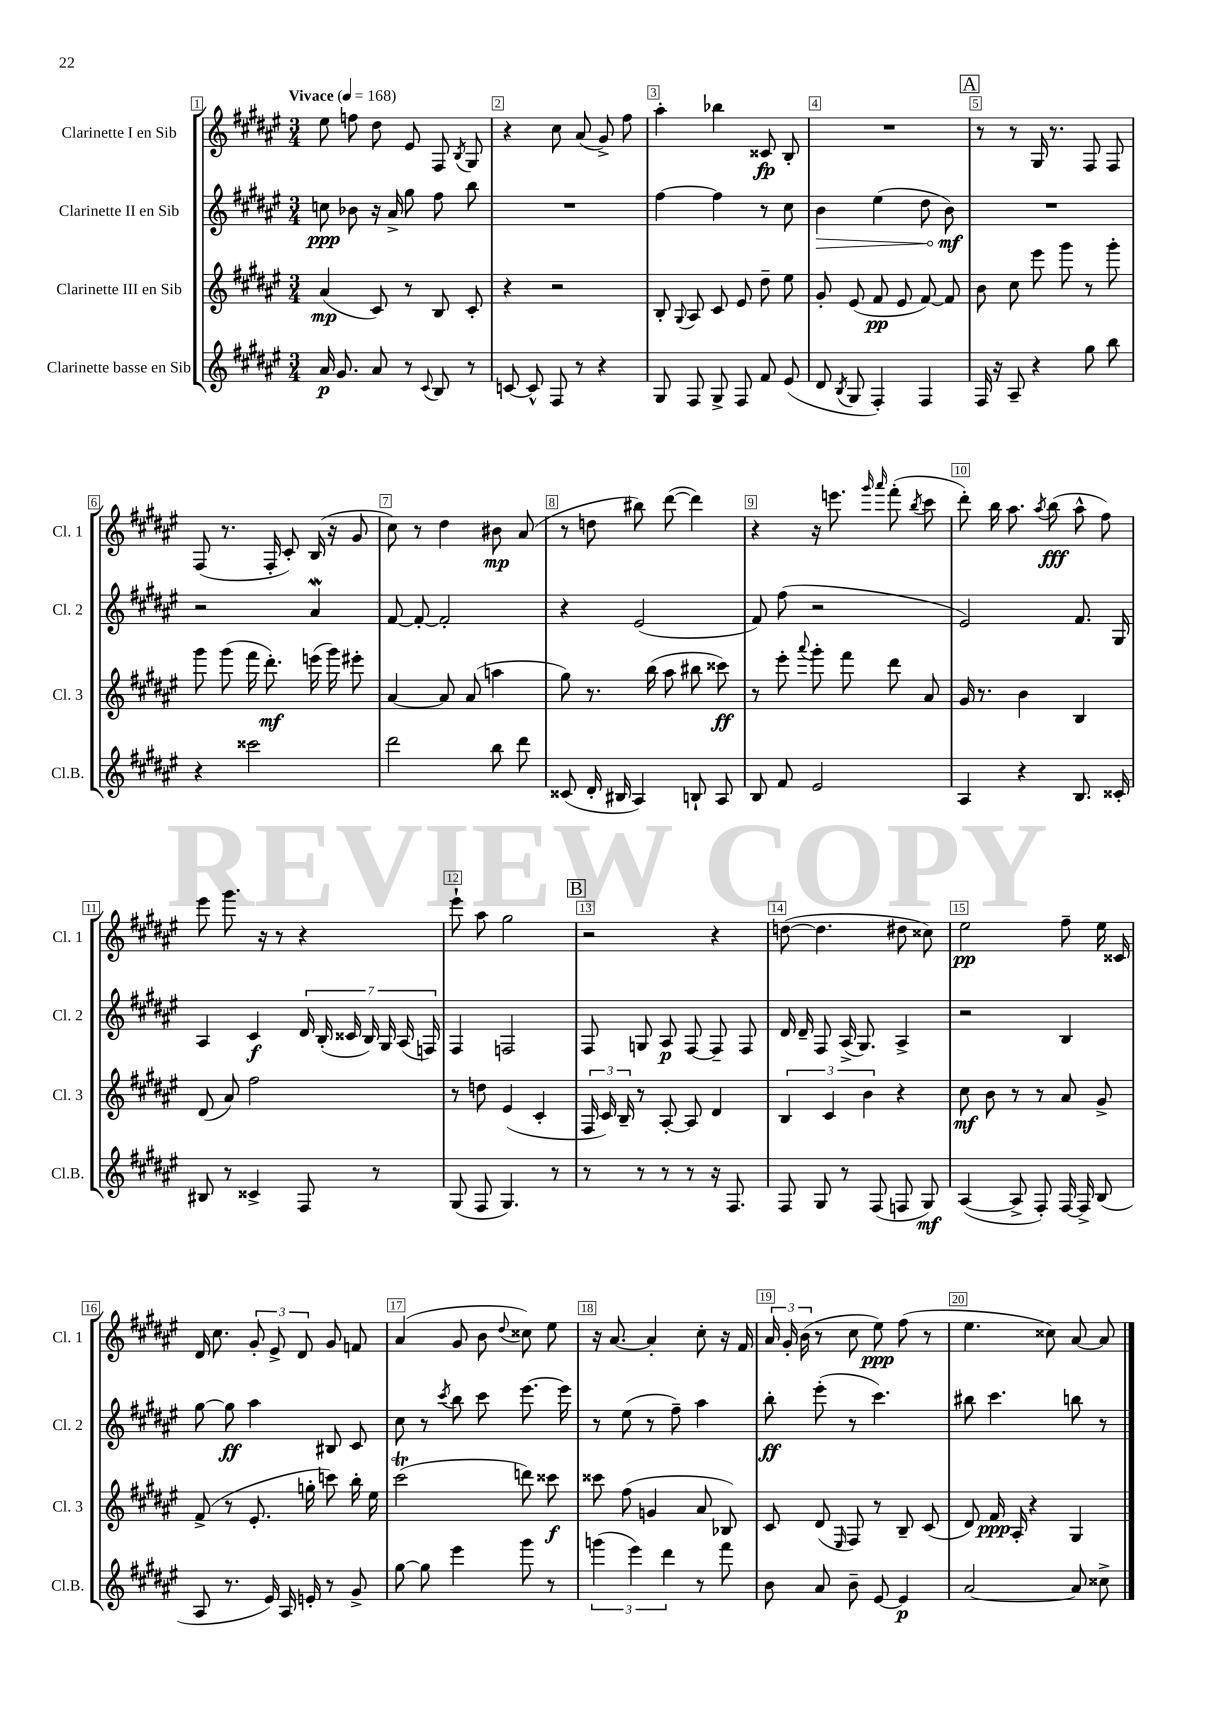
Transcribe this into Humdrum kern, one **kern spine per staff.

**kern	**kern	**kern	**kern
*staff4	*staff3	*staff2	*staff1
*clefG2	*clefG2	*clefG2	*clefG2
*k[f#c#g#d#a#e#]	*k[f#c#g#d#a#e#]	*k[f#c#g#d#a#e#]	*k[f#c#g#d#a#e#]
*M3/4	*M3/4	*M3/4	*M3/4
*MM168	*MM168	*MM168	*MM168
16a#/	(4a#/	8cc\	8ee#\
8.g#/	.	.	.
.	.	8b-\	8ff\
8a#/	8c#/)	16r	8dd#\
.	.	16a#^/	.
8r	8r	8gg#\	8e#/
8qqc#/	.	.	.
8B/	8B/	8ff#\	8F#/
.	.	.	8qB/
8r	8c#'/	8bb\	8G#/
=	=	=	=
[8c/	4r	2.r	4r
8c^^/]	.	.	.
8F#/	2r	.	8cc#\
8r	.	.	(8a#/
4r	.	.	8g#^/)
.	.	.	8ff#\
=	=	=	=
8G#/	8B'/	[4ff#\	4aa#'\
.	8qqG#/	.	.
8F#/	8A#/	.	.
8G#^/	8c#/	4ff#\]	4bb-\
8F#/	8e#/	.	.
8f#/	8dd#~\	8r	8c##/
(8e#/	8ee#\	8cc#\	8B'/
=	=	=	=
8d#/	8g#'/	4b\	2.r
8qB/	.	.	.
8G#/	(8e#/	.	.
4F#'/)	8f#/	(4ee#\	.
.	8e#/	.	.
4F#/	[8f#/)	8dd#\	.
.	8f#/]	8b\)	.
=	=	=	=
16F#/	8b\	2.r	8r
16r	.	.	.
8A#~/	8cc#\	.	8r
4r	8eee#\	.	16G#/
.	.	.	8.r
.	8ggg#\	.	.
8gg#\	8r	.	8F#/
8bb\	8ggg#'\	.	8F#/
=	=	=	=
4r	8ggg#\	2r	(8F#/
.	(8ggg#\	.	8.r
2ccc##\	16fff#\	.	.
.	8.ddd#'\)	.	16F#'/
.	.	.	8c#'/)
.	(16eee\	4a#/	(16B/
.	16ggg#\)	.	16r
.	8eee#'\	.	8g#/
=	=	=	=
2ddd#\	[4a#/	[8f#/	8cc#\)
.	.	8f#'/_	8r
.	8a#/]	2f#'/]	4dd#\
.	(8a#/	.	.
8bb\	4aa\	.	8b#\
8ddd#\	.	.	(8a#/
=	=	=	=
(8c##/	8gg#\)	4r	8r
16d#'/	8.r	.	8dd\
16B#/	.	.	.
4A#/)	.	(2e#/	8bb#\)
.	(16bb\	.	.
.	8aa#\	.	([8ddd#\
8B`/	8bb#\	.	4ddd#\])
8A#/	8ccc##\)	.	.
=	=	=	=
8B/	8r	8f#/)	4r
8f#/	8eee#'\	(8ff#\	.
.	8qqaaa#/	.	.
2e#/	8ggg#'\	2r	16r
.	.	.	8.eee\
.	8fff#\	.	.
.	.	.	16qqggg#/
.	.	.	16qqaaa#/
.	8ddd#\	.	(8fff#'\
.	.	.	8qbb/
.	8a#/	.	8ccc#\
=	=	=	=
4A#/	16g#/	2e#/)	8ddd#'\)
.	8.r	.	.
.	.	.	16bb\
.	.	.	8.aa#\
4r	4b\	.	.
.	.	.	8qaa#/
.	.	.	(8bb\
8.B/	4B/	8.f#/	8aa#^^\
.	.	.	8ff#\)
16c##'/	.	16G#/	.
=	=	=	=
8B#/	(8d#/	4A#/	8eee#\
8r	8a#/)	.	8.ggg#\
4c##^/	2ff#\	4c#/	.
.	.	.	16r
.	.	.	8r
8F#/	.	28d#/	4r
.	.	(28B'/	.
.	.	28c##/	.
.	.	28B/)	.
8r	.	.	.
.	.	28G#/	.
.	.	(28A#/	.
.	.	28F/)	.
=	=	=	=
(8G#/	8r	4F#/	8eee#`\
8F#/	8dd\	.	8aa#\
4.G#/)	(4e#/	2F/	2gg#\
.	4c#'/	.	.
8r	.	.	.
=	=	=	=
8r	24F#/	8F#/	2r
.	24c#/)	.	.
.	24B~/	.	.
8r	8r	8G/	.
8r	[8A#'/	8A#/	.
8r	8A#/]	[8F#/	.
16r	4d#/	8F#~/]	4r
8.F#/	.	.	.
.	.	8F#/	.
=	=	=	=
8F#/	6B/	16d#/	([8dd\
.	.	16d#~/	.
8G#/	.	8F#/	4.dd\]
.	6c#/	.	.
8r	.	(16A#^/	.
.	.	8.G#/)	.
.	6b\	.	.
(8F#/	.	.	.
8F/	4r	4A#^/	8dd#\
8G#/)	.	.	8cc##\)
=	=	=	=
([4A#/	8cc#\	2r	2ee#\
.	8b\	.	.
8A#^/]	8r	.	.
8F#'/)	8r	.	.
[16F#/	8a#/	4B/	8ff#~\
16F#^/]	.	.	.
(8B/	8g#^/	.	16ee#\
.	.	.	16c##/
=	=	=	=
8A#/	(8f#^/	[8gg#\	16d#/
.	.	.	8.cc#\
8.r	8r	8gg#\]	.
.	8.e#'/	4aa#\	12g#'/
16e#/)	.	.	.
.	.	.	12e#^/
16A#/	.	.	.
.	.	.	12d#/
16e'/	16gg'\	.	.
8r	8ccc\)	8B#/	8g#/
8g#^/	16bb'\	8c#/	8f/
.	16ee#\	.	.
=	=	=	=
[8gg#\	(2ccc#\	8cc#\	(4a#/
8gg#\]	.	8r	.
.	.	8qccc#/	.
4eee#\	.	8bb\	8g#/
.	.	8ccc#\	8b\
.	.	.	8qqdd#/
8ggg#\	8ddd\)	[8.eee#\	8cc##\)
8r	8ccc##\	.	8ee#\
.	.	16eee#\]	.
=	=	=	=
(6ggg\	8ccc##\	8r	16r
.	.	.	[8.a#/
.	(8ff#\	(8ee#\	.
6eee#\)	.	.	.
.	4g/	8r	4a#'/]
6ddd#\	.	.	.
.	.	8ff#~\)	.
8r	8a#/	4aa#\	8cc#'\
8fff#\	8B-/)	.	16r
.	.	.	16f#/
=	=	=	=
8b\	8c#/	8bb'\	24a#/
.	.	.	24g#'/
.	.	.	(24b\
8a#/	(8d#/	(8eee#'\	8r
.	16qqE#/	.	.
8b~\	8F#/)	8r	8cc#\
[8e#/	8r	4.ccc#\)	8ee#\)
4e#/]	8B~/	.	(8ff#\
.	(8c#/	.	8r
=	=	=	=
[2a#/	8d#/)	8bb#\	4.ee#\
.	16f#/	4.ccc#\	.
.	16A#'/	.	.
.	4r	.	.
.	.	.	8cc##\)
8a#/]	4G#/	8bb\	[8a#/
8cc##^\	.	8r	8a#/]
==	==	==	==
*-	*-	*-	*-
